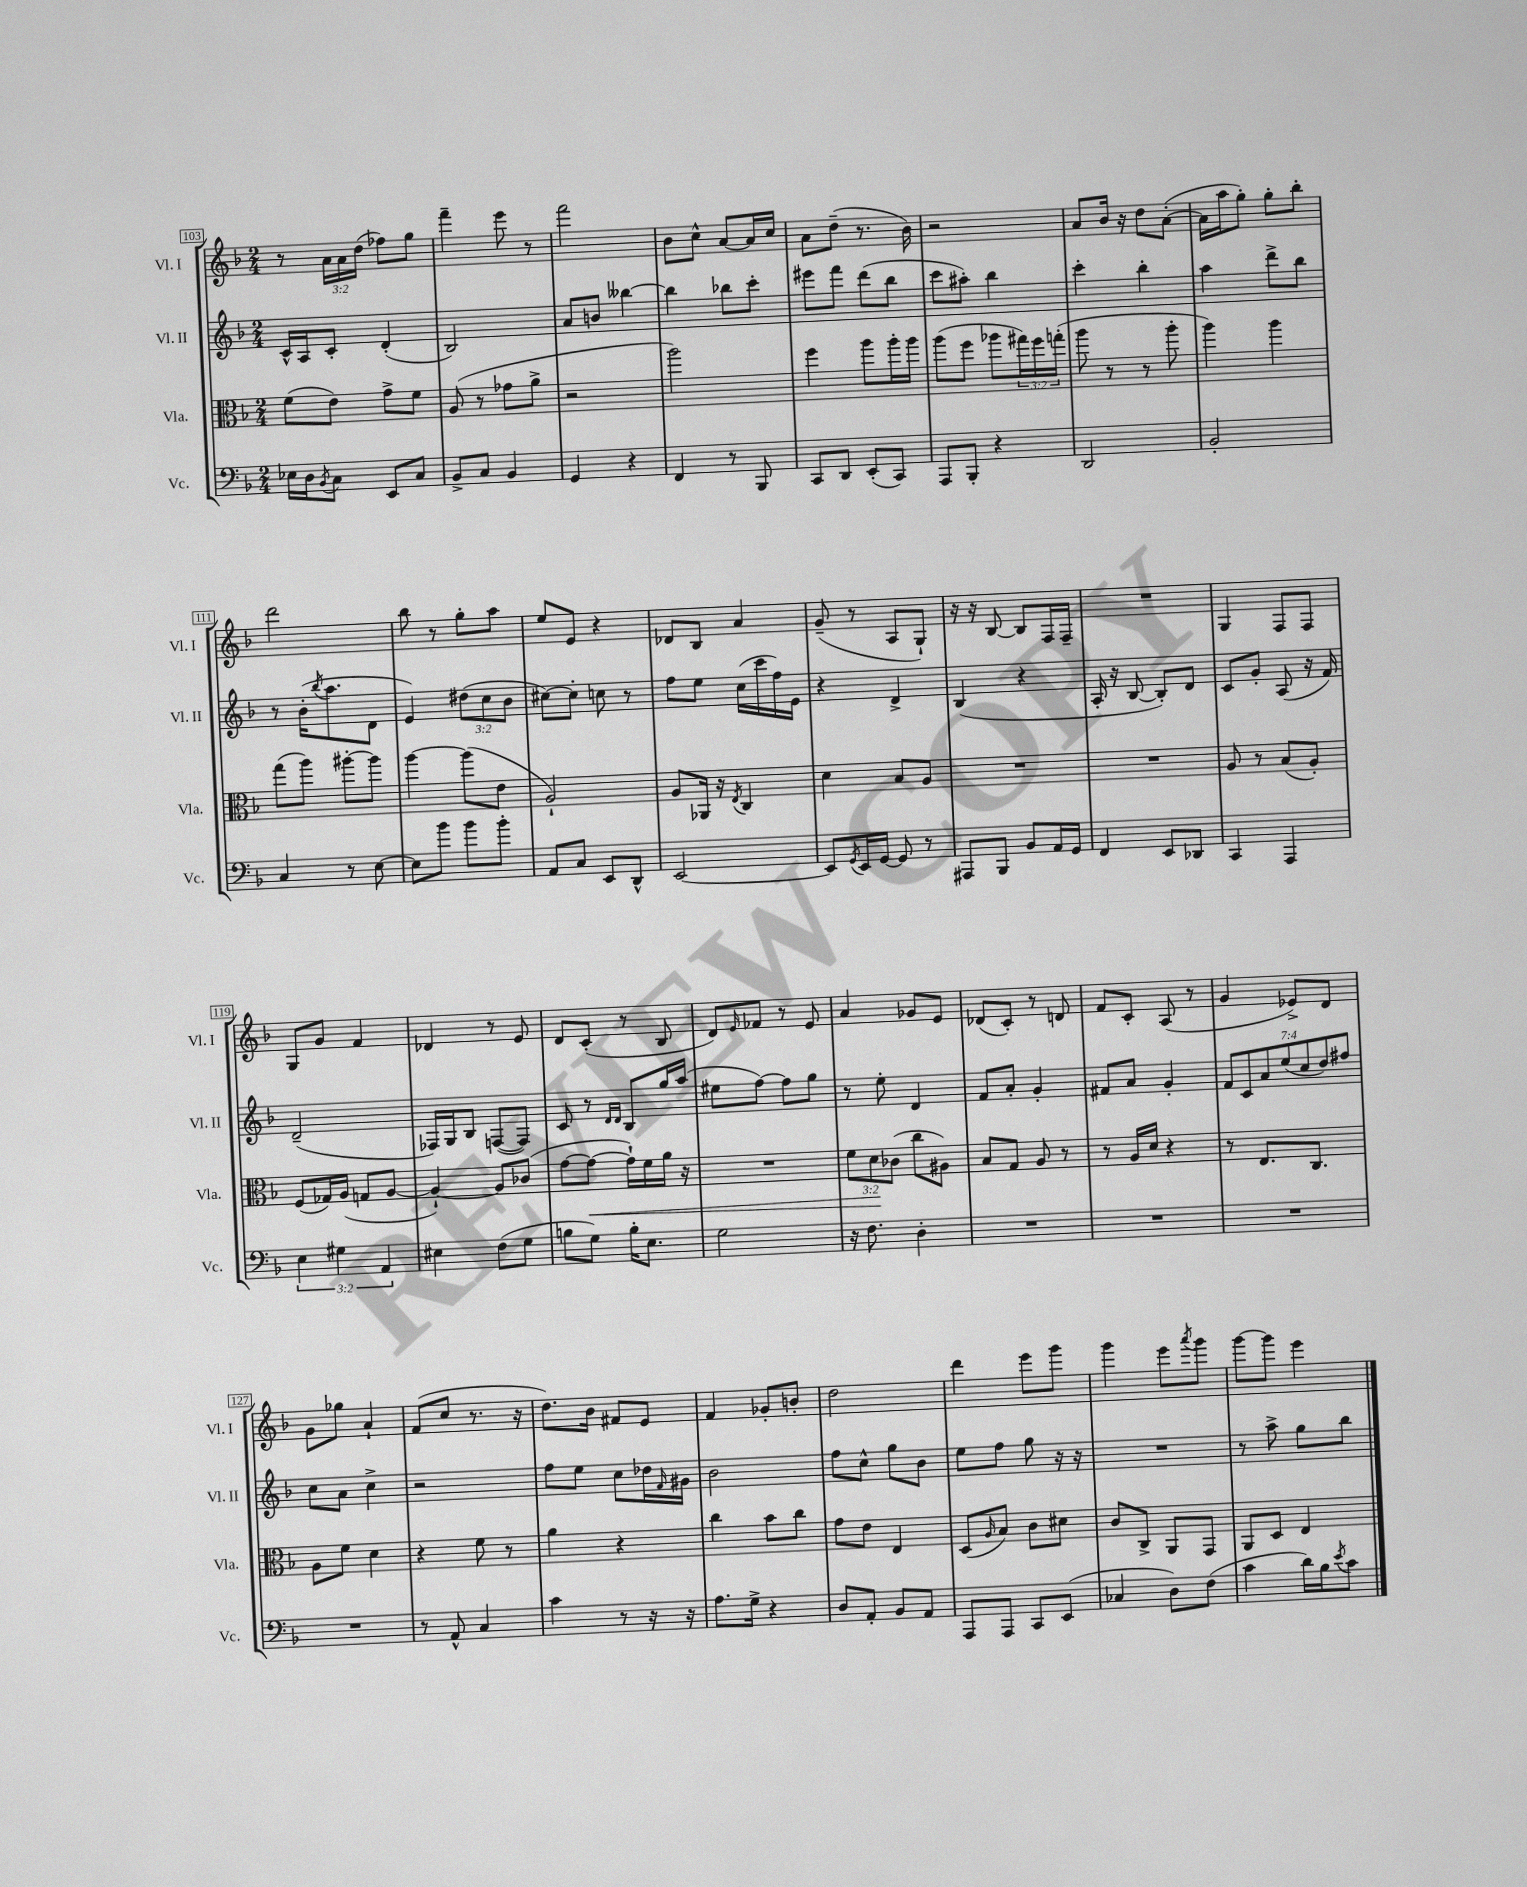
<<
\new StaffGroup <<
\new Staff = "s0" \with { instrumentName = "Vl. I" shortInstrumentName = "Vl. I" } {
    \clef treble \key f \major \numericTimeSignature \time 2/4 \override Staff.TupletNumber.text = #tuplet-number::calc-fraction-text
    r8 \tuplet 3/2 { a'16 a'16 d''16( } fes''8) g''8 |
    f'''4-- e'''8 r8 |
    f'''2 |
    bes'8 c''8-^ a'8~ a'16 c''16 |
    a'8 d''8--( r8. bes'16) |
    r2 |
    a'8 bes'16 r16 d''8 a'8~-.( |
    a'16 a''16 g''8-.) g''8-. bes''8-. |
    d'''2 |
    bes''8 r8 g''8-. a''8 |
    e''8 e'8 r4 |
    des'8 bes8 a'4 |
    g'8--( r8 a8 g8-!) |
    r16 r16 bes8~ bes8 f16 f16-- |
    R2 |
    g4 f8 f8 |
    g8 g'8 f'4 |
    des'4 r8 e'8 |
    d'8 c'8-.( r8 bes8 |
    d'8) \grace { e'16 } fes'8 r8 e'8 |
    a'4 ges'8 e'8 |
    des'8( c'8-.) r8 d'8 |
    f'8 c'8-. a8( r8 |
    g'4 ees'8->) d'8 |
    g'8 ges''8 a'4-! |
    f'8( c''8 r8. r16 |
    d''8.) bes'16 fis'8 e'8 |
    f'4 ges'8-. b'8-. |
    d''2 |
    d'''4 e'''8 g'''8 |
    g'''4 e'''8 \acciaccatura { a'''8 } g'''8 |
    g'''8~ g'''8 e'''4 \bar "|." |
}
\new Staff = "s1" \with { instrumentName = "Vl. II" shortInstrumentName = "Vl. II" } {
    \clef treble \key f \major \numericTimeSignature \time 2/4 \override Staff.TupletNumber.text = #tuplet-number::calc-fraction-text
    c'16-^ a16 c'8-. d'4-.( |
    bes2) |
    a'8 b'8 beses''4~ |
    beses''4 bes''8 c'''8-. |
    eis'''8 f'''8 d'''8( bes''8 |
    c'''8 ais''8-.) bes''4 |
    c'''4-. bes''4-. |
    a''4 d'''8-> bes''8 |
    r8 bes'16-.( \acciaccatura { bes''8 } a''8. d'8 |
    e'4) \tuplet 3/2 { dis''8( c''8 bes'8 } |
    cis''8~) cis''8-. c''8 r8 |
    f''8 e''8 c''16( c'''16 f''16) e'16 |
    r4 d'4-> |
    bes4( r4 |
    a16-. r16 bes8~ bes8-.) d'8 |
    c'8 g'8-. a8( r16 f'16) |
    d'2--( |
    fes16) g16 bes8 f8~( f8) |
    c'8 r8 \grace { d'16 d'16 } bes8 g''16 a''16( |
    eis''8 f''8~) f''8 g''8 |
    r8 e''8-. d'4 |
    f'8 a'8-. g'4-. |
    fis'8 a'8 g'4-. |
    \tuplet 7/4 { f'8 c'8 a'8 e''8( c''8 d''8) fis''8 } |
    c''8 a'8 c''4-> |
    r2 |
    f''8 e''8 c''8 des''16 \grace { f'16 } gis'16 |
    bes'2 |
    f''8 c''8-^ g''8 bes'8 |
    e''8 f''8 g''8 r16 r16 |
    R2 |
    r8 a''8-> g''8 bes''8 \bar "|." |
}
\new Staff = "s2" \with { instrumentName = "Vla." shortInstrumentName = "Vla." } {
    \clef alto \key f \major \numericTimeSignature \time 2/4 \override Staff.TupletNumber.text = #tuplet-number::calc-fraction-text
    f'8( e'8) g'8-> f'8 |
    a8( r8 ges'8 a'8-> |
    r2 |
    a''2) |
    f''4 a''8 a''16-. a''16 |
    a''8( f''8 aes''8 \tuplet 3/2 { gis''16) f''16 g''16-.( } |
    a''8 r8 r8 a''8-. |
    a''4) a''4 |
    g''8( a''8) ais''8~-. ais''8 |
    a''4~ a''8( e'8 |
    a2-!) |
    a8 aes,16 r16 \acciaccatura { e8 } c4 |
    d'4 bes8 a8 |
    R2 |
    R2 |
    a8 r8 bes8( a8-.) |
    f8( ges16) a16( g8 a8~ |
    a4~-!) a8 ces'8( |
    g'8~ g'8~\< g'16-!) f'16 a'16 r16 |
    R2 |
    \tuplet 3/2 { f'8 d'8\! ces'8( } c''8 ais8) |
    bes8 g8 a8 r8 |
    r8 a16 d'16 r4 |
    r8 e8. c8. |
    a8 f'8 d'4 |
    r4 f'8 r8 |
    a'4 r4 |
    c''4 bes'8 c''8 |
    g'8 e'8 e4 |
    d8( \grace { a16 } bes8) c'8 dis'8 |
    c'8 c8-> a,8 g,8 |
    a,8 d8 e4 \bar "|." |
}
\new Staff = "s3" \with { instrumentName = "Vc." shortInstrumentName = "Vc." } {
    \clef bass \key f \major \numericTimeSignature \time 2/4 \override Staff.TupletNumber.text = #tuplet-number::calc-fraction-text
    ees16 d16 \acciaccatura { bes,8 } c8 e,8 c8 |
    bes,8-> c8 bes,4 |
    g,4 r4 |
    f,4 r8 bes,,8 |
    c,8 d,8 e,8-.( c,8) |
    a,,8 bes,,8-. r4 |
    d,2 |
    bes,2-. |
    c4 r8 e8~ |
    e8 bes'8 bes'8 bes'8-. |
    a,8 c8 e,8 d,8-^ |
    e,2~ |
    e,8 \acciaccatura { g,8 } e,16 g,16~ g,8 r8 |
    ais,,8 bes,,8 bes,8 a,16 g,16 |
    f,4 e,8 des,8 |
    c,4 a,,4 |
    \tuplet 3/2 { e4 gis4 a,4 } |
    eis4 f8( g8 |
    b8 g8) b16-. e8. |
    g2 |
    r16 f8. d4-. |
    R2 |
    R2 |
    R2 |
    R2 |
    r8 a,8-^ c4 |
    c'4 r8 r16 r16 |
    a8. g16-> r4 |
    d8 a,8-. bes,8 a,8 |
    a,,8 a,,8 c,8 e,8( |
    ces4 d8) f8( |
    c'4 d'16) bes16 \acciaccatura { e'8 } c'8 \bar "|." |
}
>>
>>
\layout { \context { \Score currentBarNumber = #103 \override BarNumber.stencil = #(make-stencil-boxer 0.1 0.3 ly:text-interface::print) } }
